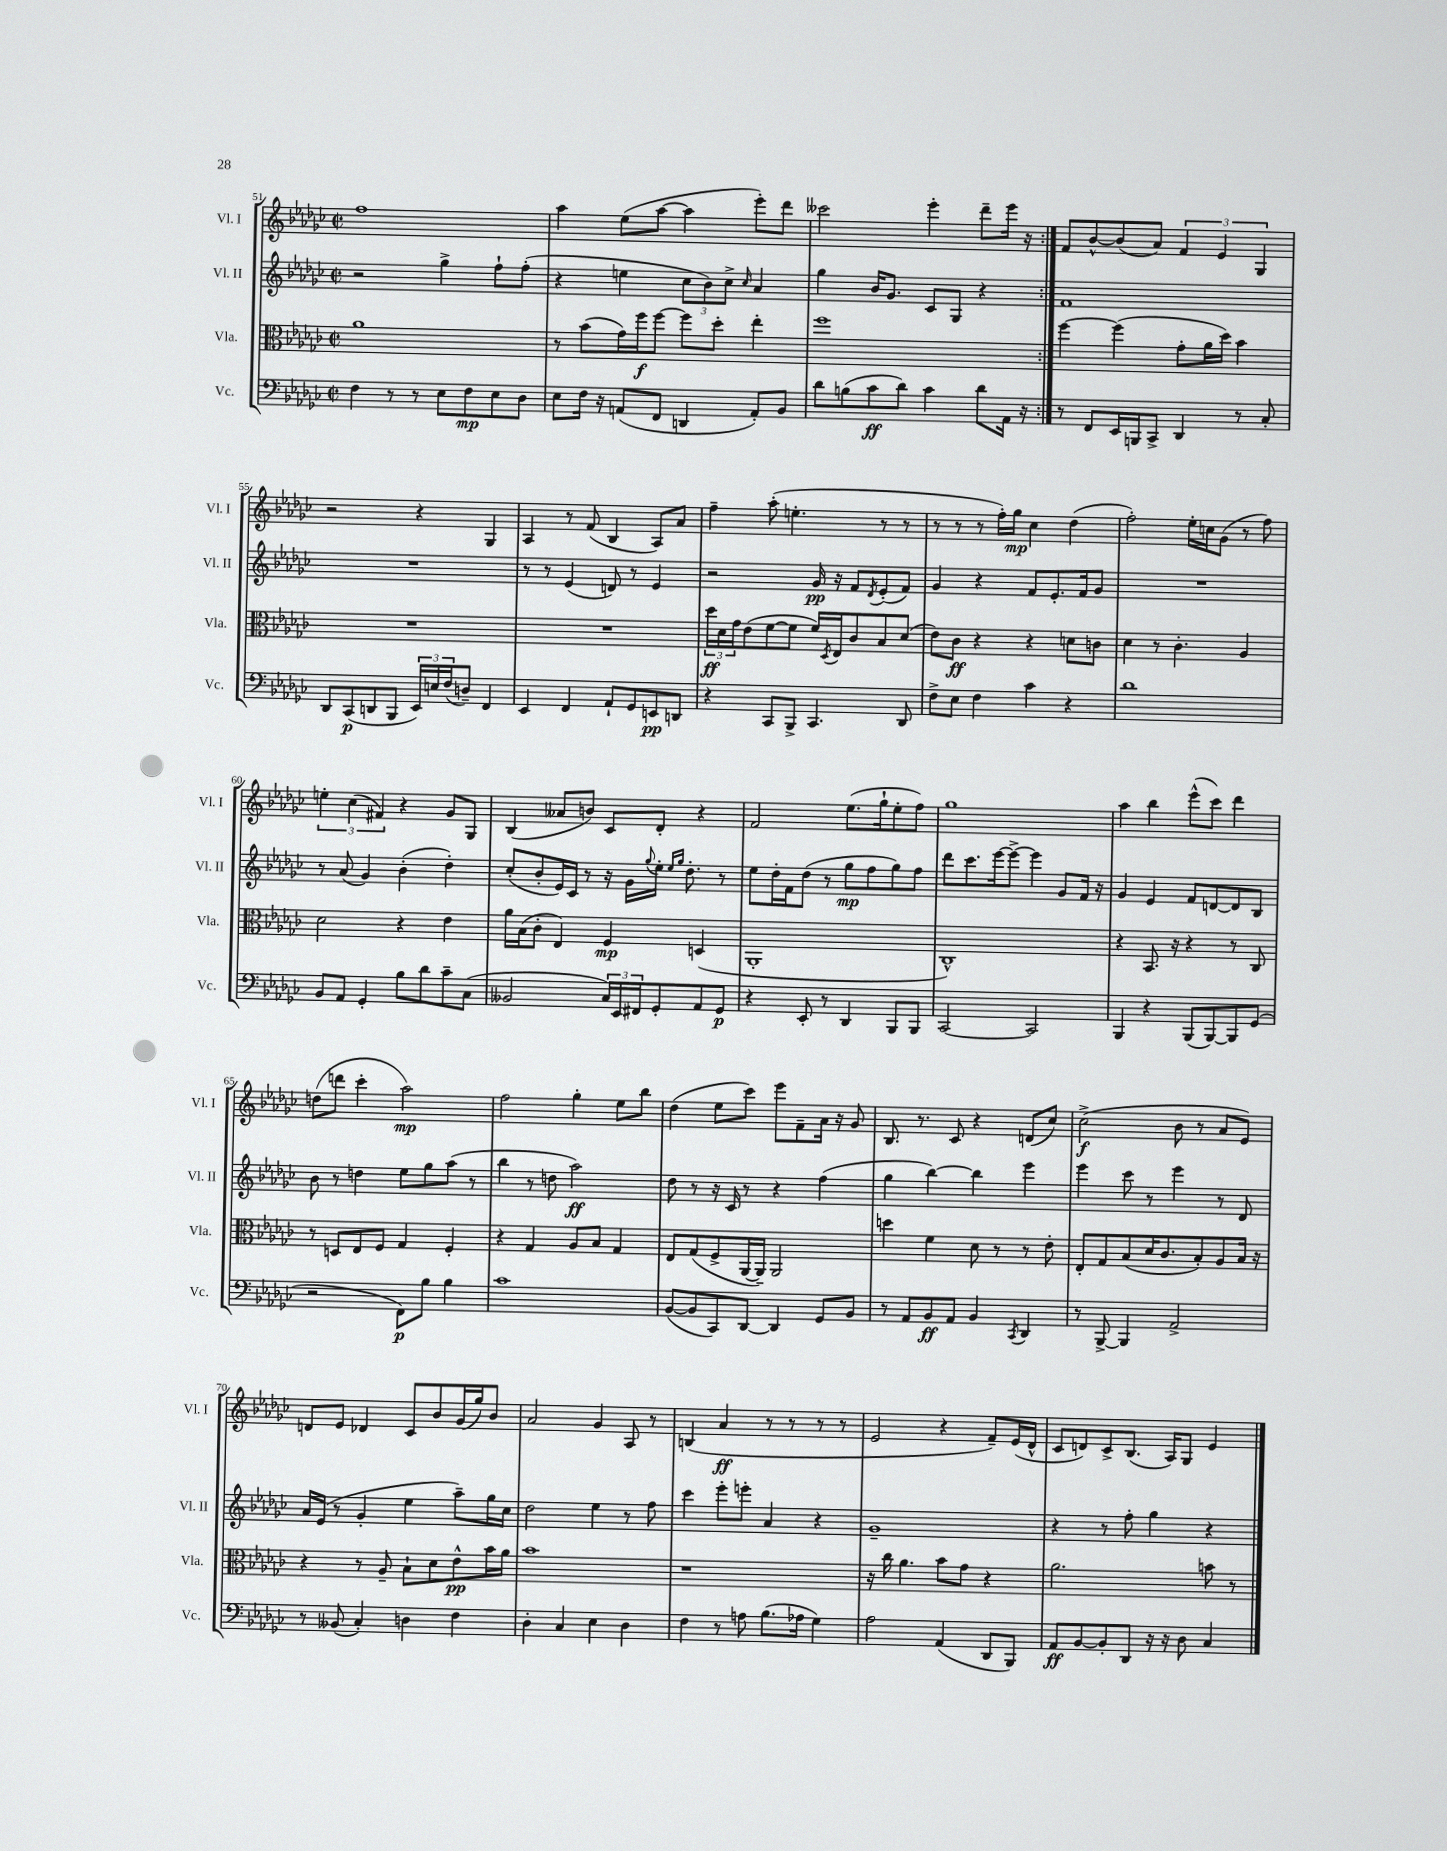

**kern	**dynam	**kern	**dynam	**kern	**dynam	**kern	**dynam
*part4	*part4	*part3	*part3	*part2	*part2	*part1	*part1
*staff4	*staff4	*staff3	*staff3	*staff2	*staff2	*staff1	*staff1
*I"Vc.	*	*I"Vla.	*	*I"Vl. II	*	*I"Vl. I	*
*I'Vc.	*	*I'Vla.	*	*I'Vl. II	*	*I'Vl. I	*
*clefF4	*	*clefC3	*	*clefG2	*	*clefG2	*
*k[b-e-a-d-g-c-]	*	*k[b-e-a-d-g-c-]	*	*k[b-e-a-d-g-c-]	*	*k[b-e-a-d-g-c-]	*
*M2/2	*	*M2/2	*	*M2/2	*	*M2/2	*
*met(c|)	*	*met(c|)	*	*met(c|)	*	*met(c|)	*
=51	=51	=51	=51	=51	=51	=51	=51
4F\	.	1a-	.	2r	.	1ff	.
8r	.	.	.	.	.	.	.
8r	.	.	.	.	.	.	.
8E-\L	.	.	.	4gg-^\	.	.	.
8F\	mp	.	.	.	.	.	.
8E-\	.	.	.	8ff`\L	.	.	.
8D-\J	.	.	.	(8ff'\J	.	.	.
=52	=52	=52	=52	=52	=52	=52	=52
8E-\L	.	8r	.	4r	.	4aa-\	.
16F\Jk	.	(8b-\L	.	.	.	.	.
16r	.	.	.	.	.	.	.
(8AAn/L	.	16g-\L)	.	4een\	.	(8ee-\L	.
.	.	16ff\J	f	.	.	.	.
8FF/J	.	[8ff\J	.	.	.	[8aa-\J	.
4DDn/	.	8ff\L]	.	12cc-\L	.	4aa-\]	.
.	.	.	.	12b-\)	.	.	.
.	.	8dd-'\J	.	.	.	.	.
.	.	.	.	12cc-^\J	.	.	.
.	.	.	.	16qqcc-/	.	.	.
8AA'/L)	.	4ee-'\	.	4a-/	.	8eee-'\L)	.
8BB-/J	.	.	.	.	.	8ddd-\J	.
=53	=53	=53	=53	=53	=53	=53	=53
8d-\L	.	1ff	.	4gg-\	.	2ccc--X\	.
(8Bn\	.	.	.	.	.	.	.
8c-\	ff	.	.	16b-/KL	.	.	.
.	.	.	.	8.g-/J	.	.	.
8d-\J)	.	.	.	.	.	.	.
4c-\	.	.	.	8c-/L	.	4eee-'\	.
.	.	.	.	8G-/J	.	.	.
8d-\L	.	.	.	4r	.	8ddd-~\L	.
16AA-\Jk	.	.	.	.	.	16eee-\Jk	.
16r	.	.	.	.	.	16r	.
=54:|!	=54:|!	=54:|!	=54:|!	=54:|!	=54:|!	=54:|!	=54:|!
8r	.	[4ff\	.	1f	.	8f/L	.
8FF/L	.	.	.	.	.	[8b-^^/	.
16EE-/L	.	(4ff\]	.	.	.	(8b-/]	.
16BBBn/J	.	.	.	.	.	.	.
8CC-^/J	.	.	.	.	.	8a-/J)	.
4DD-/	.	8g-'\L	.	.	.	6f/	.
.	.	16a-\L	.	.	.	.	.
.	.	.	.	.	.	6e-/	.
.	.	16dd-\JJ)	.	.	.	.	.
8r	.	4b-\	.	.	.	.	.
.	.	.	.	.	.	6G-/	.
8C-'/	.	.	.	.	.	.	.
!!LO:LB:g=z
=55	=55	=55	=55	=55	=55	=55	=55
8DD-/L	.	1r	.	1r	.	2r	.
(8CC-/	p	.	.	.	.	.	.
8DDn/	.	.	.	.	.	.	.
8BBB-/J	.	.	.	.	.	.	.
24EE-/LL)	.	.	.	.	.	4r	.
24En/	.	.	.	.	.	.	.
(24F/J	.	.	.	.	.	.	.
8Dn~/J)	.	.	.	.	.	.	.
4FF/	.	.	.	.	.	4G-/	.
=56	=56	=56	=56	=56	=56	=56	=56
4EE-/	.	1r	.	8r	.	4A-/	.
.	.	.	.	8r	.	.	.
4FF/	.	.	.	(4e-/	.	8r	.
.	.	.	.	.	.	(8f/	.
8AA-`/L	.	.	.	8dn/)	.	4B-/	.
8GG-/	.	.	.	8r	.	.	.
8EEn/	pp	.	.	4e-/	.	8A-/L)	.
8DDn/J	.	.	.	.	.	8a-/J	.
=57	=57	=57	=57	=57	=57	=57	=57
4r	.	24dd-\LL	ff	2r	.	4ff~\	.
.	.	24d-\	.	.	.	.	.
.	.	24g-\J	.	.	.	.	.
.	.	(8e-\	.	.	.	.	.
8CC-/L	.	[8f\	.	.	.	(8aa-'\	.
8BBB-^/J	.	8f\J]	.	.	.	4.een'\	.
4.CC-/	.	16f/LL)	.	16g-/	pp	.	.
.	.	8qD-/	.	.	.	.	.
.	.	16E-/J	.	16r	.	.	.
.	.	8c-/	.	8f/L	.	.	.
.	.	.	.	8qd-/	.	.	.
.	.	8B-/	.	(8e-'/	.	8r	.
8DD-/	.	(8d-/J	.	8f/J)	.	8r	.
=58	=58	=58	=58	=58	=58	=58	=58
8F^\L	.	8e-\L)	.	4g-/	.	8r	.
8E-\J	.	8c-\J	ff	.	.	8r	.
4F\	.	4r	.	4r	.	8r	.
.	.	.	.	.	.	16ff'\LL)	.
.	.	.	.	.	.	16gg-\JJ	mp
4c-\	.	4r	.	8f/L	.	4cc-\	.
.	.	.	.	8.e-'/	.	.	.
4r	.	8dn\L	.	.	.	(4dd-\	.
.	.	.	.	16f/k	.	.	.
.	.	8cn\J	.	8g-/J	.	.	.
=59	=59	=59	=59	=59	=59	=59	=59
1d-	.	4d-\	.	1r	.	2ff'\)	.
.	.	8r	.	.	.	.	.
.	.	4.c-'\	.	.	.	.	.
.	.	.	.	.	.	16ee-'\LL	.
.	.	.	.	.	.	16ccn\J	.
.	.	.	.	.	.	(8g-\J	.
.	.	4A-/	.	.	.	8r	.
.	.	.	.	.	.	8ff\)	.
!!LO:LB:g=z
=60	=60	=60	=60	=60	=60	=60	=60
8BB-/L	.	2d-\	.	8r	.	6een'\	.
8AA-/J	.	.	.	(8a-/	.	.	.
.	.	.	.	.	.	(6cc-\	.
4GG-'/	.	.	.	4g-/)	.	.	.
.	.	.	.	.	.	6f#X/)	.
8B-\L	.	4r	.	(4b-'\	.	4r	.
8d-\	.	.	.	.	.	.	.
8c-~\	.	4e-\	.	4dd-'\)	.	8g-/L	.
(8C-\J	.	.	.	.	.	8G-/J	.
=61	=61	=61	=61	=61	=61	=61	=61
2BB--X/	.	16a-\LL	.	(8cc-'/L	.	(4B-/	.
.	.	(16B-\J	.	.	.	.	.
.	.	8c-'\J	.	8b-'/	.	.	.
.	.	4E-/)	.	16e-/L)	.	8a--X/L	.
.	.	.	.	16c-/JJ	.	.	.
.	.	.	.	8r	.	8bn/J)	.
24C-/LL)	.	4F/	mp	16r	.	8c-/L	.
24EE-/	.	.	.	.	.	.	.
.	.	.	.	16g-\LL	.	.	.
24FF#X/J	.	.	.	.	.	.	.
.	.	.	.	8qqgg-/	.	.	.
8GG-'/	.	.	.	16ee-'\JJ	.	8d-'/J	.
.	.	.	.	16qqee-/LL	.	.	.
.	.	.	.	16qqgg-/JJ	.	.	.
.	.	.	.	8.dd-'\	.	.	.
8AA-/	.	(4Dn/	.	.	.	4r	.
8GG-/J	p	.	.	8r	.	.	.
=62	=62	=62	=62	=62	=62	=62	=62
4r	.	1AA-'	.	8ee-\L	.	2f/	.
.	.	.	.	16dd-'\L	.	.	.
.	.	.	.	16f\J	.	.	.
8EE-'/	.	.	.	(8dd-\J	.	.	.
8r	.	.	.	8r	.	.	.
4DD-/	.	.	.	8gg-\L	mp	(8.ee-\L	.
.	.	.	.	8ff\	.	.	.
.	.	.	.	.	.	16gg-`\k	.
8BBB-/L	.	.	.	8gg-\)	.	8ee-'\	.
8BBB-/J	.	.	.	8ff\J	.	8ff\J)	.
=63	=63	=63	=63	=63	=63	=63	=63
[2CC-/	.	1C-^^)	.	8ddd-\L	.	1gg-	.
.	.	.	.	8.ccc-\	.	.	.
.	.	.	.	[16eee-\k	.	.	.
.	.	.	.	8eee-^\J_	.	.	.
2CC-/]	.	.	.	4eee-\]	.	.	.
.	.	.	.	8g-/L	.	.	.
.	.	.	.	16f/Jk	.	.	.
.	.	.	.	16r	.	.	.
=64	=64	=64	=64	=64	=64	=64	=64
4BBB-/	.	4r	.	4g-/	.	4aa-\	.
4r	.	8.BB-/	.	4e-/	.	4bb-\	.
.	.	16r	.	.	.	.	.
(8BBB-/L	.	4r	.	8f/L	.	(8eee-^^\L	.
[8BBB-/)	.	.	.	[8dn/	.	8ccc-\J)	.
8BBB-/]	.	8r	.	8d/]	.	4ddd-\	.
(8GG-/J	.	8C-/	.	8B-/J	.	.	.
!!LO:LB:g=z
=65	=65	=65	=65	=65	=65	=65	=65
2r	.	8r	.	8b-\	.	(8ddn\L	.
.	.	8Dn/L	.	8r	.	8dddn\J	.
.	.	8E-/	.	4ddn\	.	4ccc-'\	.
.	.	8F/J	.	.	.	.	.
8FF\L)	p	4G-/	.	8ee-\L	.	2aa-\)	mp
8B-\J	.	.	.	8gg-\	.	.	.
4B-\	.	4F'/	.	(8aa-\J	.	.	.
.	.	.	.	8r	.	.	.
=66	=66	=66	=66	=66	=66	=66	=66
1c-	.	4r	.	4bb-\	.	2ff\	.
.	.	4G-/	.	8r	.	.	.
.	.	.	.	8ddn\	.	.	.
.	.	8A-/L	.	2aa-\)	ff	4gg-'\	.
.	.	8B-/J	.	.	.	.	.
.	.	4G-/	.	.	.	8ee-\L	.
.	.	.	.	.	.	8bb-\J	.
=67	=67	=67	=67	=67	=67	=67	=67
([8BB-/L	.	8E-/L	.	8dd-\	.	(4dd-\	.
8BB-/]	.	(8G-/	.	8r	.	.	.
8CC-/)	.	8F^/	.	16r	.	8ee-\L	.
.	.	.	.	16c-/	.	.	.
[8DD-/J	.	[16AA-/L	.	8r	.	8ccc-\J)	.
.	.	16AA-~/JJ])	.	.	.	.	.
4DD-/]	.	2AA-/	.	4r	.	8eee-\L	.
.	.	.	.	.	.	8f~\	.
8GG-/L	.	.	.	(4ff\	.	16a-\Jk	.
.	.	.	.	.	.	16r	.
8BB-/J	.	.	.	.	.	8g-/	.
=68	=68	=68	=68	=68	=68	=68	=68
8r	.	4ddn\	.	4gg-\	.	8.B-/	.
8AA-/L	.	.	.	.	.	.	.
.	.	.	.	.	.	8.r	.
8BB-/	ff	4f\	.	[4bb-\)	.	.	.
8AA-/J	.	.	.	.	.	8c-/	.
4BB-/	.	8d-\	.	4bb-\]	.	4r	.
.	.	8r	.	.	.	.	.
8qCC-/	.	.	.	.	.	.	.
4DD-/	.	8r	.	4eee-\	.	(8dn/L	.
.	.	8e-'\	.	.	.	8cc-/J)	.
=69	=69	=69	=69	=69	=69	=69	=69
8r	.	8E-'/L	.	4eee-\	.	(2cc-^\	f
[8BBB-^/	.	8G-/	.	.	.	.	.
4BBB-/]	.	(8B-/	.	8ccc-\	.	.	.
.	.	16d-/K	.	8r	.	.	.
.	.	8.c-/	.	.	.	.	.
2AA-^/	.	.	.	4eee-\	.	8b-\	.
.	.	8B-'/)	.	.	.	8r	.
.	.	8A-/	.	8r	.	8a-/L	.
.	.	16B-/Jk	.	8d-/	.	8e-/J)	.
.	.	16r	.	.	.	.	.
!!LO:LB:g=z
=70	=70	=70	=70	=70	=70	=70	=70
8r	.	4r	.	16a-/LL	.	8dn/L	.
.	.	.	.	(16e-/JJ	.	.	.
(8BB--X/	.	.	.	8r	.	8e-/J	.
4C-'/)	.	8r	.	4g-'/	.	4d-X/	.
.	.	8A-~/	.	.	.	.	.
4Dn\	.	8B-`\L	.	4ee-\	.	8c-/L	.
.	.	8d-\	.	.	.	8b-/	.
4F\	.	8e-^^\	pp	8aa-~\L)	.	(16g-/L	.
.	.	.	.	.	.	16gg-/J)	.
.	.	16b-\L	.	16gg-\L	.	8b-/J	.
.	.	16a-\JJ	.	16cc-\JJ	.	.	.
=71	=71	=71	=71	=71	=71	=71	=71
4D-'\	.	1b-	.	2dd-\	.	2a-/	.
4C-/	.	.	.	.	.	.	.
4E-\	.	.	.	4ee-\	.	4g-/	.
4D-\	.	.	.	8r	.	8A-/	.
.	.	.	.	8ff\	.	8r	.
=72	=72	=72	=72	=72	=72	=72	=72
4F\	.	1r	.	4ccc-\	.	(4Bn/	.
8r	.	.	.	8eee-'\L	.	4a-/	ff
8An\	.	.	.	8eeen'\J	.	.	.
(8.B-\L	.	.	.	4a-/	.	8r	.
.	.	.	.	.	.	8r	.
16A-X\Jk	.	.	.	.	.	.	.
4G-\)	.	.	.	4r	.	8r	.
.	.	.	.	.	.	8r	.
=73	=73	=73	=73	=73	=73	=73	=73
2A-\	.	16r	.	1g-~	.	2e-/	.
.	.	16cc-\	.	.	.	.	.
.	.	4.a-\	.	.	.	.	.
(4AA-/	.	8b-\L	.	.	.	4r	.
.	.	8g-\J	.	.	.	.	.
8DD-/L	.	4r	.	.	.	8f~/L)	.
8BBB-/J)	.	.	.	.	.	(16e-/L	.
.	.	.	.	.	.	16d-^^/JJ	.
=74	=74	=74	=74	=74	=74	=74	=74
8AA-/L	ff	2.a-\	.	4r	.	8c-/L	.
[8BB-/	.	.	.	.	.	8dn/)	.
8BB-'/]	.	.	.	8r	.	8c-^/	.
8DD-/J	.	.	.	8ff'\	.	(8.B-/J	.
16r	.	.	.	4gg-\	.	.	.
16r	.	.	.	.	.	16A-/KL)	.
8D-\	.	.	.	.	.	8G-/J	.
4C-/	.	8bn\	.	4r	.	4e-/	.
.	.	8r	.	.	.	.	.
==	==	==	==	==	==	==	==
*-	*-	*-	*-	*-	*-	*-	*-
